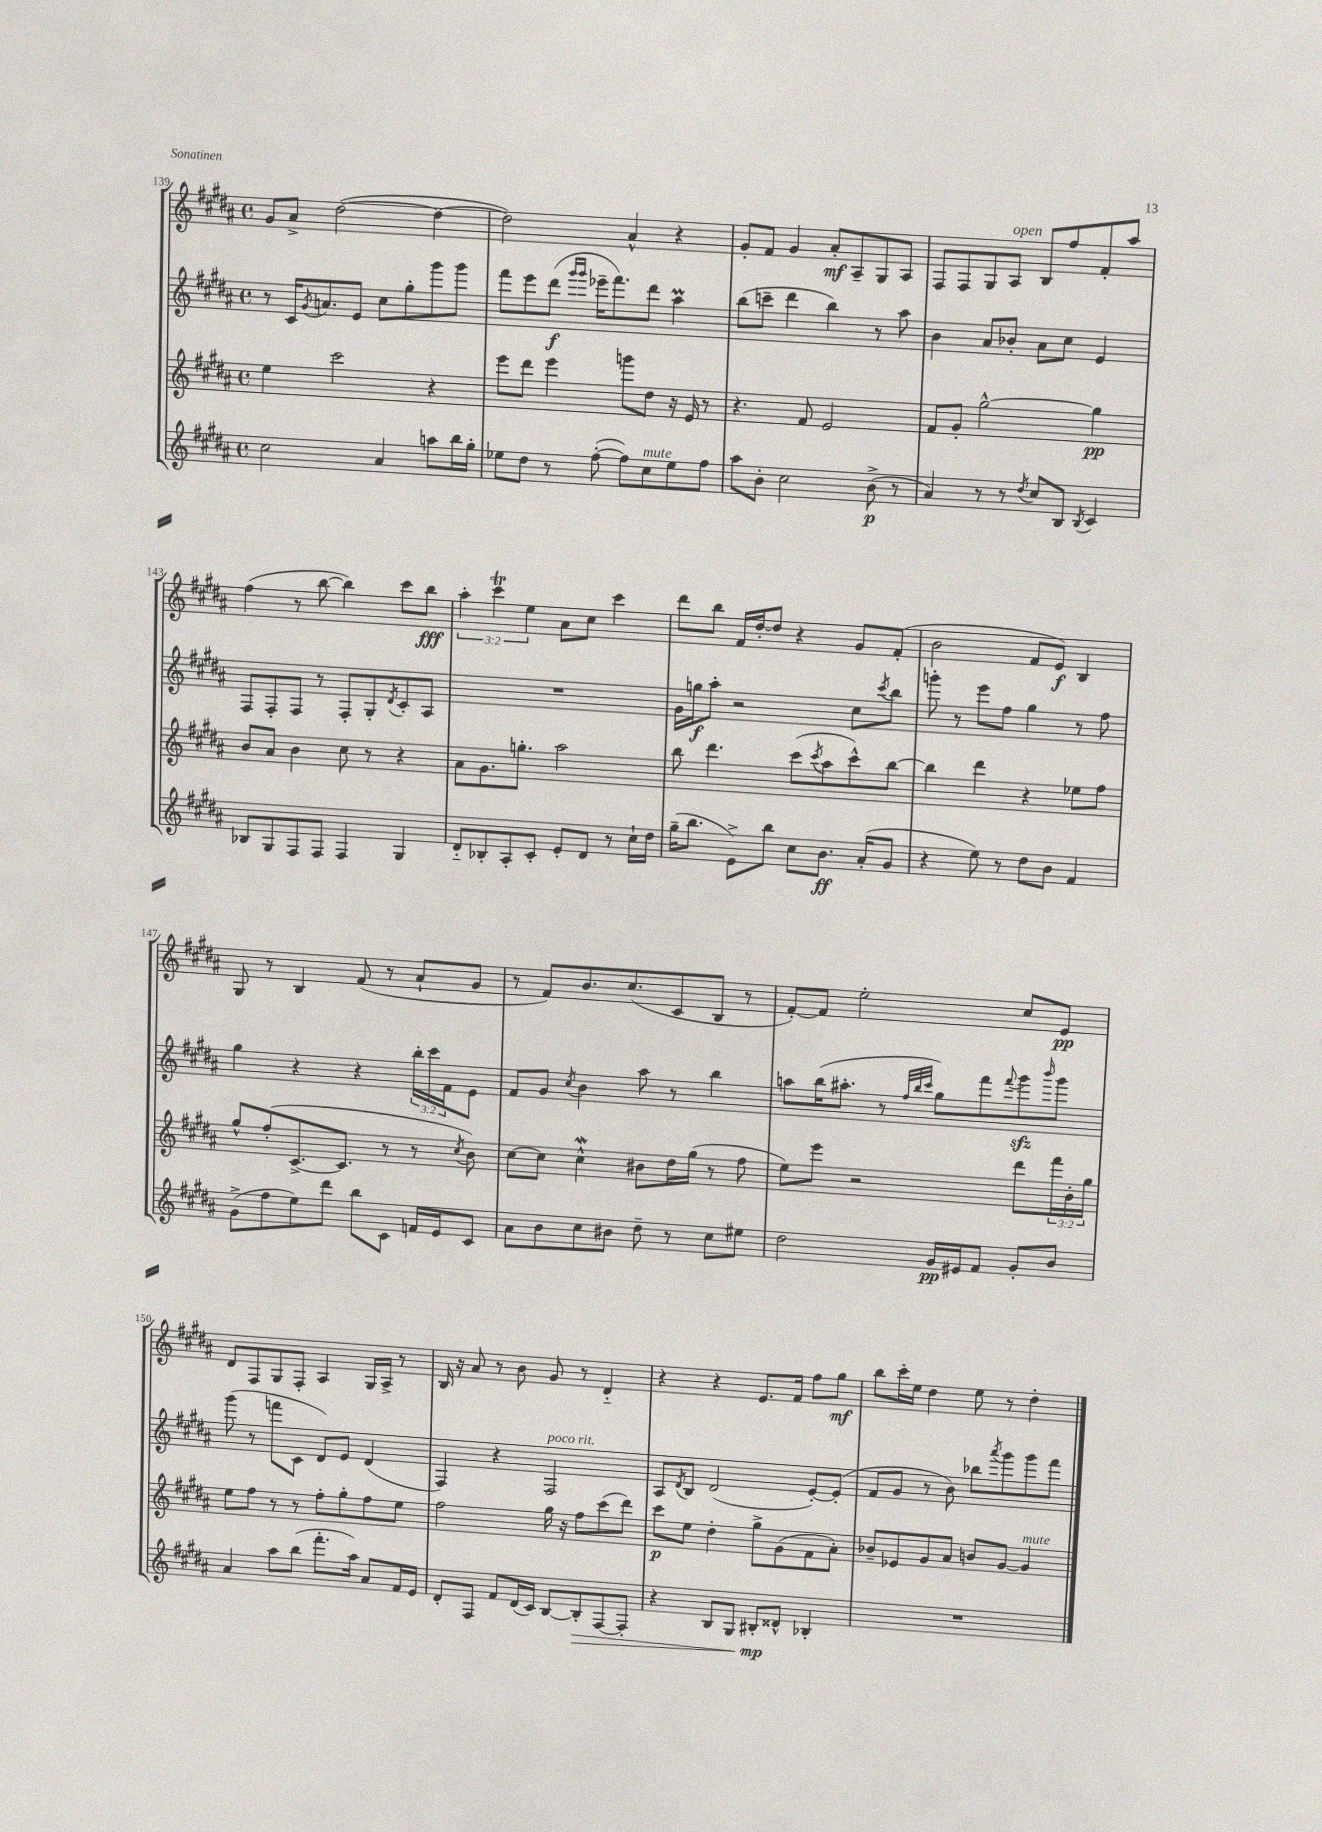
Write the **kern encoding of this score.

**kern	**dynam	**kern	**dynam	**kern	**dynam	**kern	**dynam
*part4	*part4	*part3	*part3	*part2	*part2	*part1	*part1
*staff4	*staff4	*staff3	*staff3	*staff2	*staff2	*staff1	*staff1
*clefG2	*	*clefG2	*	*clefG2	*	*clefG2	*
*k[f#c#g#d#a#]	*	*k[f#c#g#d#a#]	*	*k[f#c#g#d#a#]	*	*k[f#c#g#d#a#]	*
*M4/4	*	*M4/4	*	*M4/4	*	*M4/4	*
*met(c)	*	*met(c)	*	*met(c)	*	*met(c)	*
=139	=139	=139	=139	=139	=139	=139	=139
2cc#\	.	4ee\	.	8r	.	8g#/L	.
.	.	.	.	16c#/KL	.	8a#^/J	.
.	.	.	.	8qg#/	.	.	.
.	.	.	.	8.an/	.	.	.
.	.	2ccc#\	.	.	.	([2dd#\	.
.	.	.	.	8e/J	.	.	.
4a#/	.	.	.	8cc#\L	.	.	.
.	.	.	.	8gg#'\	.	.	.
8aan\L	.	4r	.	8ggg#\	.	4dd#\_	.
16bb\L	.	.	.	8ggg#\J	.	.	.
16gg#'\JJ	.	.	.	.	.	.	.
=140	=140	=140	=140	=140	=140	=140	=140
8ee-X\L	.	8eee\L	.	8fff#\L	.	2dd#\])	.
8dd#\J	.	8ddd#\J	.	8eee\	.	.	.
8r	.	4eee\	.	(8ddd#\J	f	.	.
.	.	.	.	16qqggg#/LL	.	.	.
.	.	.	.	16qqggg#/JJ	.	.	.
([8ff#'\	.	.	.	16eee-X~\KL	.	.	.
.	.	.	.	8.fff#\)	.	.	.
8ff#\L])	.	8gggn\L	.	.	.	4a#^^/	.
!LO:TX:a:i:t=mute	!	!	!	!	!	!	!
8cc#\	.	8dd#\J	.	8ddd#\J	.	.	.
8ee-\	.	16r	.	4aa#m\	.	4r	.
.	.	16e/	.	.	.	.	.
8ff#\J	.	8r	.	.	.	.	.
=141	=141	=141	=141	=141	=141	=141	=141
8aa#\L	.	4.r	.	(8bb\L	.	8g#'/L	.
8b'\J	.	.	.	8cccn~\J	.	8f#/J	.
2cc#\	.	.	.	4ddd#\	.	4g#/	.
.	.	8f#/	.	.	.	.	.
.	.	2e/	.	4bb\)	.	8a#'/L	mf
.	.	.	.	.	.	8A#~/	.
(8b^\	p	.	.	8r	.	8G#/	.
8r	.	.	.	8aa#\	.	8A#/J	.
=142	=142	=142	=142	=142	=142	=142	=142
4a#/)	.	8f#/L	.	4b\	.	8F#/L	.
.	.	8g#'/J	.	.	.	8F#/	.
8r	.	[2gg#^^\	.	8a#/L	.	8G#/	.
!	!	!	!	!	!	!LO:TX:a:i:t=open	!
8r	.	.	.	8b-X'/J	.	8A#/J	.
8qdd#/	.	.	.	.	.	.	.
8cc#/L	.	.	.	8a#\L	.	8B/L	.
8B/J	.	.	.	8cc#\J	.	8ff#/	.
8qB/	.	.	.	.	.	.	.
4c#/	.	4gg#\]	pp	4e/	.	8f#'/	.
.	.	.	.	.	.	8aa#/J	.
!!LO:LB:g=z
=143	=143	=143	=143	=143	=143	=143	=143
8B-X/L	.	8b/L	.	8F#/L	.	(4ff#\	.
8G#/	.	8a#/J	.	8F#'/	.	.	.
8F#/	.	4b\	.	8F#/J	.	8r	.
8F#/J	.	.	.	8r	.	[8bb\	.
4F#/	.	8cc#\	.	8F#'/L	.	4bb\])	.
.	.	8r	.	8G#'/	.	.	.
.	.	.	.	8qd#/	.	.	.
4G#/	.	4r	.	8c#'/	.	8ccc#\L	.
.	.	.	.	8A#/J	.	8bb\J	fff
=144	=144	=144	=144	=144	=144	=144	=144
8d#/L	.	8a#\L	.	1r	.	6aa#'\	.
8B-X'/	.	8.g#\	.	.	.	.	.
.	.	.	.	.	.	6ccc#T\	.
8A#'/	.	.	.	.	.	.	.
.	.	8.ggn'\J	.	.	.	.	.
.	.	.	.	.	.	6ee\	.
8c#'/J	.	.	.	.	.	.	.
8e'/L	.	2aa#\	.	.	.	8a#\L	.
8d#/J	.	.	.	.	.	8cc#\J	.
8r	.	.	.	.	.	4ccc#\	.
16cc#`\LL	.	.	.	.	.	.	.
16dd#\JJ	.	.	.	.	.	.	.
=145	=145	=145	=145	=145	=145	=145	=145
(16gg#~\KL	.	8bb\	.	16g#\LL	.	8ddd#\L	.
8.bb\J	.	.	.	16ggn\J	f	.	.
.	.	4.ddd#\	.	8aa#'\J	.	8bb\J	.
8e^\L)	.	.	.	2r	.	16f#/LL	.
.	.	.	.	.	.	[16dd#'/J	.
8bb\J	.	.	.	.	.	8dd#/J]	.
8cc#\L	.	(8ccc#\L	.	.	.	4r	.
.	.	8qccc#/	.	.	.	.	.
8.b\J	ff	8aa#\	.	.	.	.	.
.	.	8ccc#^^\)	.	8cc#\L	.	8g#/L	.
(16a#'/KL	.	.	.	.	.	.	.
.	.	.	.	8qccc#/	.	.	.
8g#/J	.	[8bb\J	.	8bb\J	.	(8f#'/J	.
=146	=146	=146	=146	=146	=146	=146	=146
4r	.	4bb\]	.	8gggn'\	.	2b\	.
.	.	.	.	8r	.	.	.
8ee\)	.	4ddd#\	.	8eee\L	.	.	.
8r	.	.	.	8ff#\J	.	.	.
8dd#\L	.	4r	.	4gg#\	.	8f#/L	.
8b\J	.	.	.	.	.	8e/J)	f
4f#/	.	8ee-X\L	.	8r	.	4B/	.
.	.	8ff#\J	.	8ff#\	.	.	.
!!LO:LB:g=z
=147	=147	=147	=147	=147	=147	=147	=147
(8g#^\L	.	8gg#^^/L	.	4gg#\	.	8G#/	.
8ff#\	.	(8ff#'/	.	.	.	8r	.
8ee\)	.	[8.c#^/	.	4r	.	4B/	.
8ddd#\J	.	.	.	.	.	.	.
.	.	8.c#/J]	.	.	.	.	.
8bb\L	.	.	.	4r	.	(8f#/	.
8c#\J	.	8r	.	.	.	8r	.
16fn/LL	.	8r	.	24bb'\LL	.	8a#`/L	.
.	.	.	.	24ccc#\	.	.	.
16e/J	.	.	.	.	.	.	.
.	.	.	.	24f#\J	.	.	.
.	.	8qcc#/	.	.	.	.	.
8c#/J	.	8b\)	.	8e\J	.	8g#/J	.
=148	=148	=148	=148	=148	=148	=148	=148
8a#\L	.	[8cc#\L	.	8f#/L	.	8r	.
8b\	.	8cc#\J]	.	8g#/J	.	8f#/L)	.
.	.	.	.	8qcc#/	.	.	.
8cc#\	.	4cc#W^^\	.	4b\	.	8.b/	.
8b#X\J	.	.	.	.	.	.	.
.	.	.	.	.	.	(8.cc#/	.
8dd#~\	.	8b#X\L	.	8aa#\	.	.	.
8r	.	16dd#\L	.	8r	.	8c#/	.
.	.	(16gg#\JJ	.	.	.	.	.
8cc#\L	.	8r	.	4bb\	.	8B/J	.
8ee#X\J	.	8ff#\	.	.	.	8r	.
=149	=149	=149	=149	=149	=149	=149	=149
2dd#\	.	8ee\L)	.	8aan\L	.	[8f#'/L)	.
.	.	8eee\J	.	(16bb\K	.	8f#/J]	.
.	.	.	.	8.aa#X'\J	.	.	.
.	.	2r	.	.	.	2ee'\	.
.	.	.	.	8r	.	.	.
.	.	.	.	32qqff#/LLL	.	.	.
.	.	.	.	32qqbb/	.	.	.
.	.	.	.	32qqccc#/JJJ	.	.	.
16g#/LL	pp	.	.	8gg#\L)	.	.	.
16e#X/J	.	.	.	.	.	.	.
8f#/J	.	.	.	8fff#\	.	.	.
.	.	.	.	8qqfff#/	.	.	.
8g#'/L	.	8ddd#\L	.	8ggg#zz\	.	8cc#/L	.
.	.	.	.	16qqbbb/	.	.	.
8b/J	.	24fff#\L	.	8ggg#\J	.	8e/J	pp
.	.	24b'\	.	.	.	.	.
.	.	24gg#\JJ	.	.	.	.	.
!!LO:LB:g=z
=150	=150	=150	=150	=150	=150	=150	=150
4a#/	.	8ee\L	.	(8ggg#\	.	8d#/L	.
.	.	8ff#\J	.	8r	.	8F#/	.
8aa#\L	.	8r	.	8fffn\L	.	8G#/	.
(8bb\J	.	8r	.	8c#\J	.	8F#'/J	.
8.fff#'\L	.	8ff#'\L	.	8d#/L)	.	4A#/	.
.	.	8gg#'\	.	8e/J	.	.	.
16aa#\Jk)	.	.	.	.	.	.	.
8a#/L	.	8ff#\	.	(4d#/	.	16G#/LL	.
.	.	.	.	.	.	16A#^/JJ	.
16f#/L	.	8ee\J	.	.	.	8r	.
16e/JJ	.	.	.	.	.	.	.
=151	=151	=151	=151	=151	=151	=151	=151
8d#'/L	.	2ff#\	.	4F#/)	.	16B/	.
.	.	.	.	.	.	16r	.
8F#/J	.	.	.	.	.	8a#/	.
8f#/L	.	.	.	4r	.	8r	.
(16d#/L	.	.	.	.	.	8b\	.
16c#/JJ)	.	.	.	.	.	.	.
!	!	!	!	!LO:TX:a:i:t=poco rit.	!	!	!
[8B/L	.	16gg#\	.	2F#/	.	8g#/	.
.	.	16r	.	.	.	.	.
!	!LO:HP:b	!	!	!	!	!	!
8B'/]	>	8ff#\L	.	.	.	8r	.
[8F#/	.	(8ccc#\	.	.	.	4d#/	.
8F#'/J]	.	8ddd#\J)	.	.	.	.	.
=152	=152	=152	=152	=152	=152	=152	=152
4r	.	8ccc#\L	p	8A#/L	.	4r	.
.	.	.	.	8qd#/	.	.	.
.	.	8ee\J	.	8B/J	.	.	.
8B/L	.	4dd#'\	.	(2d#/	.	4r	.
8G#/J	.	.	.	.	.	.	.
8B#X'/L	mp	8gg#^\L	.	.	.	8.e/L	.
8d##X^^/J	]	(8g#\	.	.	.	.	.
.	.	.	.	.	.	16f#/Jk	.
4B-X'/	.	8f#\	.	[8e'/L)	.	8ff#\L	.
.	.	8a#'\J)	.	(8e'/J]	.	8gg#\J	mf
=153	=153	=153	=153	=153	=153	=153	=153
1r	.	8b-X~/L	.	8f#/L	.	8bb\L	.
.	.	8e-X/	.	8g#/J	.	16ccc#'\L	.
.	.	.	.	.	.	16ee\JJ	.
.	.	8g#/	.	8r	.	4dd#\	.
.	.	8a#/J	.	8b\)	.	.	.
.	.	8bn/L	.	8bb-X\L	.	8ee\	.
.	.	.	.	8qaaa#/	.	.	.
.	.	[8g#/J	.	8ggg#\	.	8r	.
!	!	!LO:TX:a:i:t=mute	!	!	!	!	!
.	.	4g#/]	.	8ggg#\	.	4dd#'\	.
.	.	.	.	8fff#\J	.	.	.
==	==	==	==	==	==	==	==
*-	*-	*-	*-	*-	*-	*-	*-
